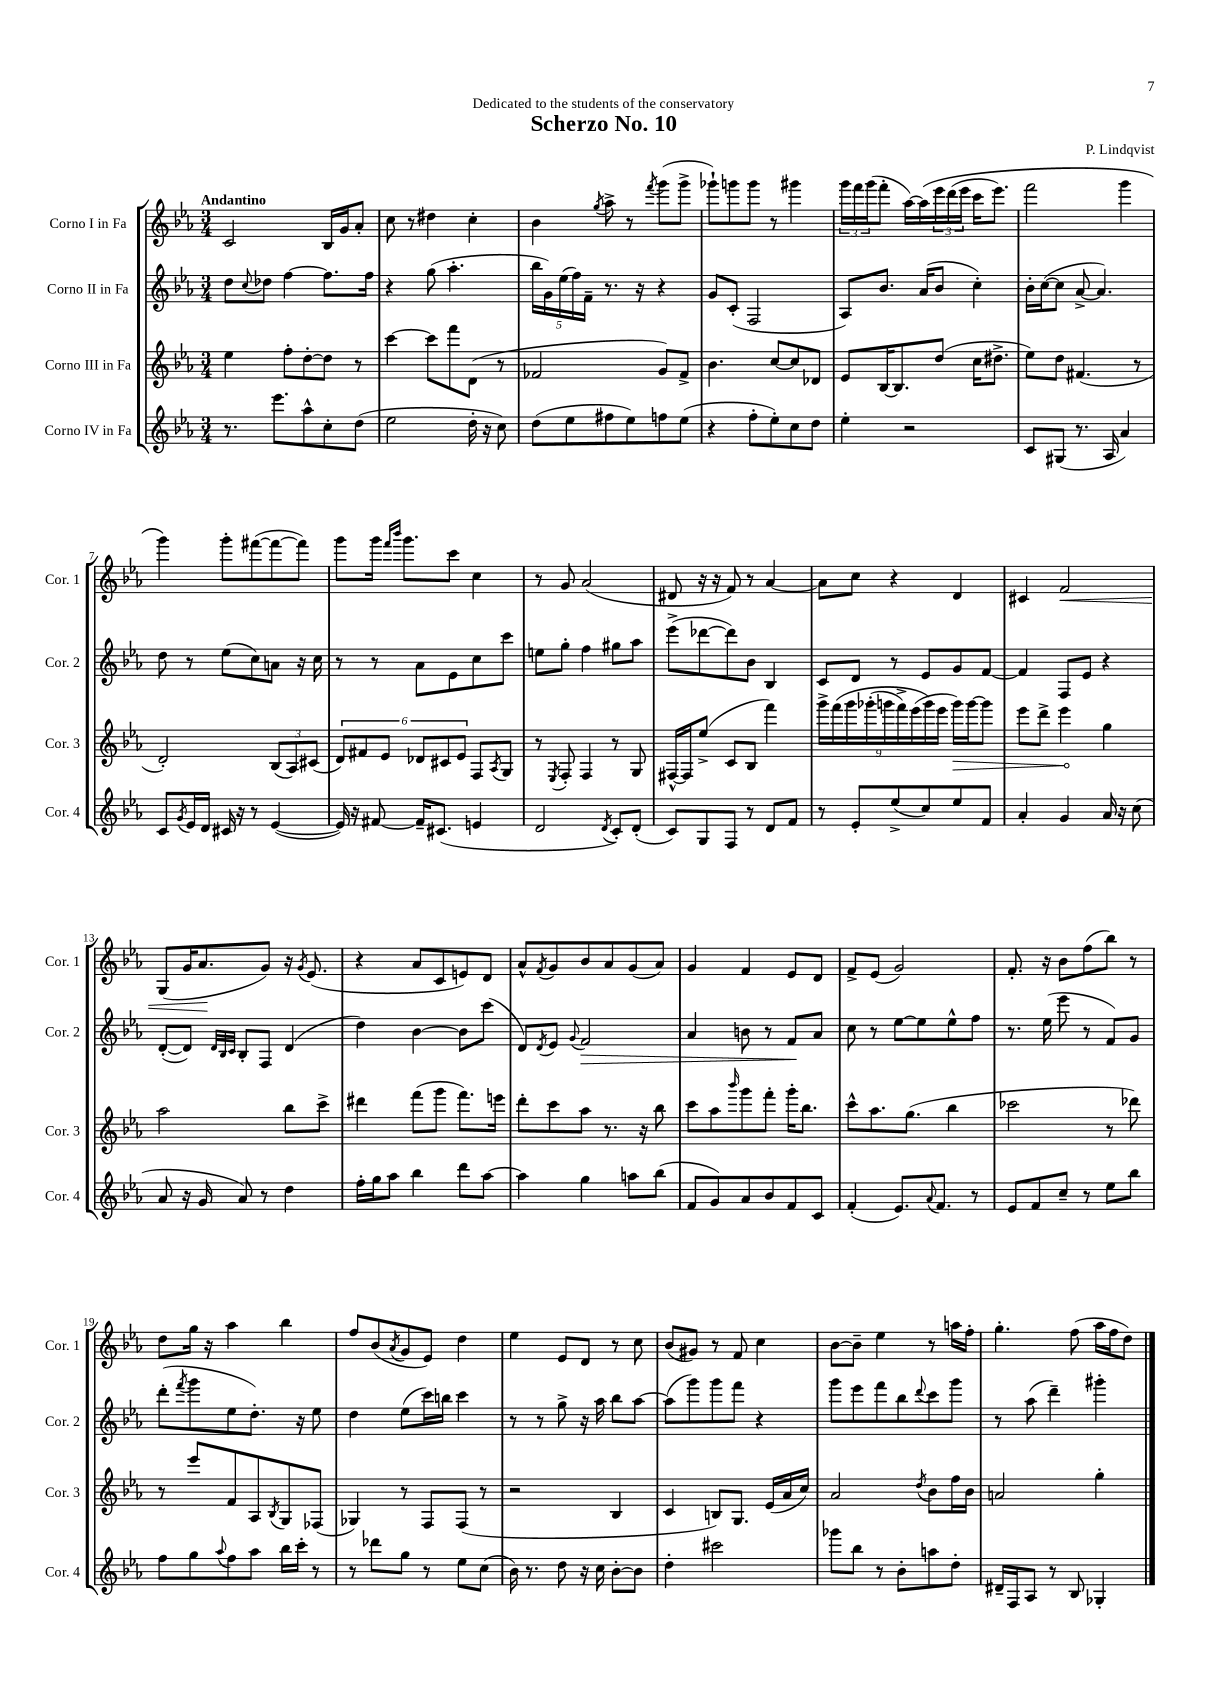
\header { title = "Scherzo No. 10" composer = "P. Lindqvist" dedication = "Dedicated to the students of the conservatory" }
<<
\new StaffGroup <<
\new Staff = "s0" \with { instrumentName = "Corno I in Fa" shortInstrumentName = "Cor. 1" } {
    \clef treble \key ees \major \numericTimeSignature \time 3/4 \tempo "Andantino"
    c'2 bes16 g'16 aes'8-. |
    c''8 r8 dis''4 c''4-. |
    bes'4 \acciaccatura { g''8 } aes''8-> r8 \acciaccatura { f'''8 } g'''8( g'''8-> |
    ges'''8-!) g'''8 g'''8 r8 gis'''4 |
    \tuplet 3/2 { g'''16 f'''16 g'''16( } f'''8-. aes''16~) aes''16\( \tuplet 3/2 { ees'''16 d'''16( ees'''16 } c'''16 ees'''8.) |
    f'''2 g'''4 |
    g'''4\) g'''8-. fis'''8~( fis'''8~ fis'''8) |
    g'''8 g'''16 \grace { f'''16 bes'''16 } g'''8. c'''8 c''4 |
    r8 g'8 aes'2( |
    dis'8 r16 r16 f'8) r8 aes'4~ |
    aes'8 c''8 r4 d'4 |
    cis'4 f'2\< |
    g8( g'16 aes'8.\! g'8) r16 \acciaccatura { g'8 } ees'8.( |
    r4 aes'8 c'8 e'8) d'8 |
    aes'8-^ \acciaccatura { f'8 } g'8 bes'8 aes'8 g'8( aes'8) |
    g'4 f'4 ees'8 d'8 |
    f'8-> ees'8( g'2) |
    f'8.-. r16 bes'8 f''8( bes''8) r8 |
    d''8 g''16 r16 aes''4 bes''4 |
    f''8 bes'8( \acciaccatura { aes'8 } g'8 ees'8) d''4 |
    ees''4 ees'8 d'8 r8 c''8 |
    bes'8( gis'8) r8 f'8 c''4 |
    bes'8~ bes'8-- ees''4 r8 a''16 f''16-. |
    g''4.-. f''8( aes''16 f''16 d''8) \bar "|." |
}
\new Staff = "s1" \with { instrumentName = "Corno II in Fa" shortInstrumentName = "Cor. 2" } {
    \clef treble \key ees \major \numericTimeSignature \time 3/4
    d''8 \appoggiatura { c''8 } des''8 f''4~ f''8. f''16 |
    r4 g''8( aes''4.-. |
    \tuplet 5/4 { bes''16 g'16) ees''16( f''16) f'16-- } r8. r16 r4 |
    g'8 c'8-.( f2 |
    aes8) bes'8. aes'16( bes'8 c''4-.) |
    bes'16-. c''16~( c''8 aes'8~-> aes'4.) |
    d''8 r8 ees''8( c''8) a'8 r16 c''16 |
    r8 r8 aes'8 ees'8 c''8 c'''8 |
    e''8 g''8-. f''4 gis''8 aes''8 |
    ees'''8->( des'''8~ des'''8) bes'8 bes4 |
    c'8 d'8 r8 ees'8 g'8 f'8~ |
    f'4 f8 ees'8 r4 |
    d'8~-.( d'8) \grace { d'32 bes32 c'32 } bes8-. f8 d'4( |
    d''4) bes'4~ bes'8 c'''8( |
    d'8) \acciaccatura { d'8 } ees'8 \appoggiatura { g'8 } f'2\> |
    aes'4 b'8 r8 f'8\! aes'8 |
    c''8 r8 ees''8~ ees''8 ees''8-^ f''8 |
    r8. ees''16( ees'''8 r8 f'8) g'8 |
    d'''8-.( \acciaccatura { f'''8 } g'''8 ees''8 d''8.-.) r16 ees''8 |
    d''4 ees''8( c'''16) b''16 c'''4 |
    r8 r8 g''8-> r16 aes''16 bes''8 aes''8~ |
    aes''8( g'''8) g'''8 f'''8 r4 |
    g'''8 ees'''8 f'''8 bes''8 \appoggiatura { d'''8 } c'''8 g'''8 |
    r8 aes''8( d'''4--) gis'''4-. \bar "|." |
}
\new Staff = "s2" \with { instrumentName = "Corno III in Fa" shortInstrumentName = "Cor. 3" } {
    \clef treble \key ees \major \numericTimeSignature \time 3/4
    ees''4 f''8-. d''8~-. d''8 r8 |
    c'''4~ c'''8 f'''8 d'8( r8 |
    fes'2 g'8) fes'8-> |
    bes'4. c''8~ c''8 des'8 |
    ees'8 bes16~ bes8. d''8( c''16 dis''8.-> |
    ees''8) d''8 fis'4.( r8 |
    d'2-.) \tuplet 3/2 { bes8( aes8) cis'8( } |
    \tuplet 6/4 { d'8) fis'8 ees'8 des'8 cis'8 ees'8 } f8 \acciaccatura { aes8 } g8 |
    r8 \acciaccatura { ees8 } f8-. f4 r8 g8 |
    fis16~-^ fis16 ees''8->( c'8 bes8 f'''4) |
    \tuplet 9/8 { g'''16-> f'''16\( g'''16 ges'''16-.( g'''16 f'''16->) ees'''16( g'''16\) ees'''16 } \once \override Hairpin.circled-tip = ##t g'''16\>) g'''16~ g'''8 |
    ees'''8 d'''8-> ees'''4\! g''4 |
    aes''2 bes''8 c'''8-> |
    dis'''4 f'''8( g'''8 f'''8.) e'''16 |
    d'''8-. c'''8 aes''8 r8. r16 bes''8 |
    c'''8 aes''8 \grace { bes'''16 } g'''8 f'''8-. g'''16-. bes''8. |
    c'''8-^ aes''8. g''8.( bes''4 |
    ces'''2 r8 des'''8) |
    r8 ees'''8 f'8 aes8 \acciaccatura { bes8 } g8 fes8( |
    ges4) r8 f8 f8( r8 |
    r2 bes4 |
    c'4 b8) g8. ees'16( aes'16 c''16) |
    aes'2 \acciaccatura { d''8 } bes'8 f''16 bes'16 |
    a'2 g''4-. \bar "|." |
}
\new Staff = "s3" \with { instrumentName = "Corno IV in Fa" shortInstrumentName = "Cor. 4" } {
    \clef treble \key ees \major \numericTimeSignature \time 3/4
    r8. ees'''8. aes''8-^ c''8-. d''8( |
    ees''2 d''16-. r16 c''8) |
    d''8( ees''8 fis''8 ees''8) f''8 ees''8( |
    r4 f''8-. ees''8-.) c''8 d''8 |
    ees''4-. r2 |
    c'8 gis8( r8. aes16 aes'4) |
    c'8 \acciaccatura { g'8 } ees'16 d'16 cis'16 r16 r8 ees'4~( |
    ees'16) r16 fis'8~ fis'16-- cis'8.( e'4 |
    d'2 \acciaccatura { d'8 } c'8-.) d'8-.( |
    c'8) g8 f8 r8 d'8 f'8 |
    r8 ees'8-. ees''8->( c''8) ees''8 f'8 |
    aes'4-. g'4 aes'16 r16 c''8( |
    aes'8 r16 g'16 aes'8) r8 d''4 |
    f''16-. g''16 aes''8 bes''4 d'''8 aes''8~ |
    aes''4 g''4 a''8 bes''8( |
    f'8 g'8) aes'8 bes'8 f'8 c'8 |
    f'4-.( ees'8.) \appoggiatura { aes'8 } f'8. r8 |
    ees'8 f'8 c''8-- r8 ees''8 bes''8 |
    f''8 g''8 \appoggiatura { aes''8 } f''8 aes''8 bes''16 c'''16-. r8 |
    r8 des'''8 g''8 r8 ees''8 c''8( |
    bes'16) r8. d''8 r16 c''16 bes'8~-. bes'8 |
    d''4-. cis'''2 |
    ges'''8 bes''8 r8 bes'8-. a''8 d''8-. |
    dis'16-- f16 aes8 r8 bes8 ges4-. \bar "|." |
}
>>
>>
